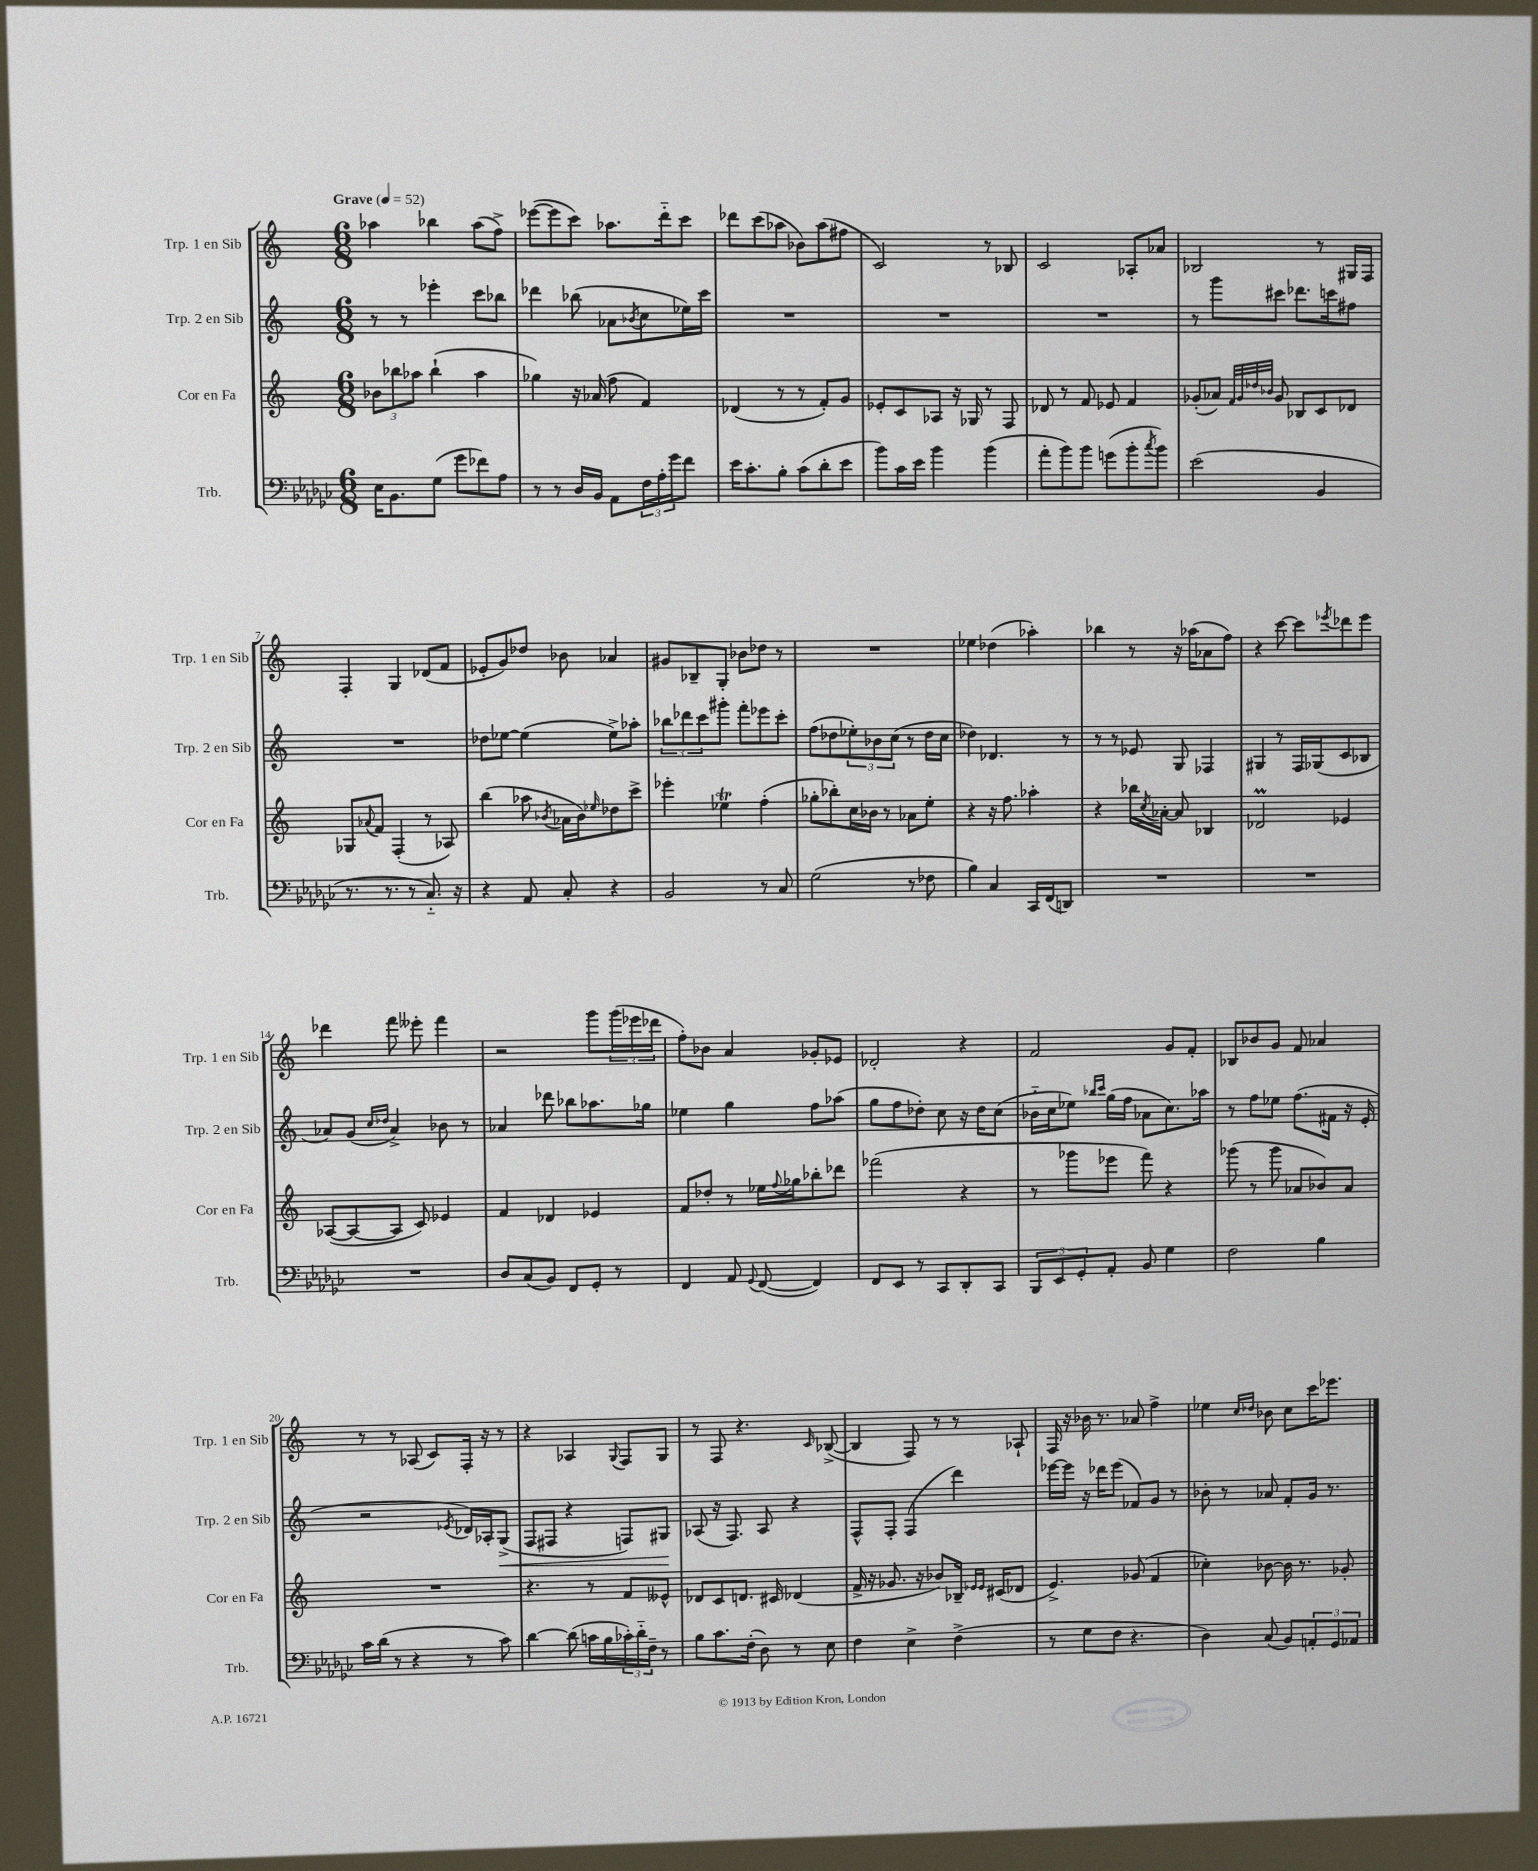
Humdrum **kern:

**kern	**kern	**kern	**kern
*staff4	*staff3	*staff2	*staff1
*clefF4	*clefG2	*clefG2	*clefG2
*k[b-e-a-d-g-c-]	*k[]	*k[]	*k[]
*M6/8	*M6/8	*M6/8	*M6/8
*MM52	*MM52	*MM52	*MM52
16E-	12b-	8r	4aa-
8.BB-	.	.	.
.	12bb-	.	.
.	.	8r	.
.	12aa-	.	.
(8G-	(4bb-`	4eee-'	4bb-
8g-	.	.	.
8f-)	4aa-	8ccc	(8aa-
8A-	.	8bb-	8ff^)
=	=	=	=
8r	4gg-)	4ddd-	([8eee-
8r	.	.	8eee-]
16D-	16r	(8bb-	8ccc)
16BB-	(16a-	.	.
8AA-	8ff	8a-	8.aa-
.	.	8qb-	.
24F	4f)	8cc	.
24A-'	.	.	.
.	.	.	16ddd'~
24g-	.	.	.
8f	.	16ee-)	8ccc
.	.	16ccc	.
=	=	=	=
16e-	(4d-	2.r	8ddd-
8.c-'	.	.	.
.	.	.	(8ccc
8B-'	8r	.	8aa-
(8c-	8r	.	8b-)
8d-'	8f')	.	(8aa-
8e-	8g	.	8ff#
=	=	=	=
8b-)	8e-'	2.r	2c)
16c-	8c	.	.
16e-	.	.	.
4b-	8A-	.	.
.	16r	.	.
.	16G-	.	.
(4b-	8r	.	8r
.	8F	.	8B-
=	=	=	=
8a-'	8d-	2.r	2c
8b-)	8r	.	.
8b-	8f	.	.
(8g	8e-	.	.
8b-'	4f	.	8A-'
8qcc-	.	.	.
8b-)	.	.	8a-
=	=	=	=
(2e-	(8g-'	8r	2B-
.	8a-)	8ggg	.
.	32qqf	.	.
.	32qqg-	.	.
.	32qqdd-	.	.
.	32qqb-	.	.
.	8g-	8ccc#	.
.	8B-	8.ddd-	.
4BB-	8c	.	8r
.	.	16ccc	.
.	8d-	8ff#	16G#
.	.	.	16F
=	=	=	=
8.r	8G-	2.r	4F'
.	8qqa-	.	.
.	8f	.	.
8.r	.	.	.
.	(4F'	.	4G
8r	.	.	.
8.C-'~)	8r	.	(8d-
.	8A-)	.	8f
16r	.	.	.
=	=	=	=
4r	(4bb	8dd-	8e-'
.	.	[8ee-	8g)
8AA-	8aa-	(4ee-]	8dd-
.	8qb-	.	.
8C-'	16a-	.	8b-
.	16b-)	.	.
.	16qqee-	.	.
4r	8dd-	8ee-^)	4a-
.	8ccc^	8aa-'	.
=	=	=	=
2BB-	4eee-'	12bb-	8g#
.	.	12ddd-	.
.	.	.	8B-~
.	.	12ccc	.
.	4ee-	8ggg#'	8G'
.	.	8fff'	8b-
8r	(4ff'	8eee-	8dd-
8C-	.	8ccc'	8r
=	=	=	=
(2G-	8gg-'	(8ff	2.r
.	8bb-')	8dd-	.
.	16cc	12ee-')	.
.	16b-	.	.
.	.	12b-	.
.	8r	.	.
.	.	(12cc	.
8r	8a-	8r	.
8F-	8ee'	16dd-	.
.	.	16cc	.
=	=	=	=
4B-)	4r	4dd-)	4ee-
4C-	16r	4.d-	(4dd-
.	8.ff	.	.
16CC-	4aa-'	.	4aa-')
(16FF	.	.	.
8DD)	.	8r	.
=	=	=	=
2.r	4r	8r	4bb-
.	.	8r	.
.	16bb-	8e-	8r
.	8qcc	.	.
.	[16a-'	.	.
.	8a-]	8G	16r
.	.	.	(16aa-
.	4B-	4F-	8a-
.	.	.	8ff)
=	=	=	=
2.r	2d-	4G#	4r
.	.	8r	[8ccc
.	.	16F	8ccc]
.	.	(16G-	.
.	.	.	8qeee-
.	4e-	8c	8ddd-
.	.	8B-	8eee-
=	=	=	=
2.r	([8A-	8a-)	4ddd-
.	8A-_	(8g	.
.	.	16qqcc	.
.	.	16qqdd-	.
.	8A-]	4a-^)	8fff
.	8c)	.	8eee--'
.	4e-	8b-	4fff
.	.	8r	.
=	=	=	=
8D-	4f	4a-	2r
(8C-	.	.	.
8BB-)	4d-	8ddd-	.
8FF	.	8bb-	.
8GG-'	4e-	8.aa-	8ggg
8r	.	.	(24ggg
.	.	.	24eee-
.	.	16gg-	.
.	.	.	24ddd-
=	=	=	=
4FF	8f	4ee-	8ff')
.	8dd-'	.	8b-
8AA-	8r	4gg	4a
8qqGG-	.	.	.
([8FF	16ee-	.	.
.	8qqff	.	.
.	16gg-	.	.
4FF])	8bb-'	8ff	8g-'
.	8ddd-	(8aa-	8e-
=	=	=	=
8FF	(2fff-	8gg	2d-'
8EE-	.	8ff	.
8r	.	8dd-')	.
8CC-	.	8cc	.
8DD-'	4r	16r	4r
.	.	16dd-	.
8CC-	.	(8cc	.
=	=	=	=
12BBB-	8r	16b-'~	2f
.	.	16cc	.
12EE-	.	.	.
.	8ggg-	8ee-)	.
12GG-'	.	.	.
.	.	16qqbb-	.
.	.	16qqccc	.
8AA-'	8eee-	(16gg	.
.	.	16ff	.
8BB-	8fff)	8a-	.
4G-	4r	8.cc)	8g
.	.	.	8f'
.	.	16aa-	.
=	=	=	=
2F	(8ggg-	8r	8B-
.	8r	8ff	8b-
.	8ggg-	8ee-	8g
.	8a-	(8.ff	8f
4B-	8b-)	.	4a-
.	.	16f#	.
.	8a-	16r	.
.	.	16e'	.
=	=	=	=
16c-	2.r	2r	8r
(16d-	.	.	.
8r	.	.	8r
4r	.	.	(8A-
.	.	.	8c)
.	.	8qe-	.
8r	.	16d-)	16F'
.	.	16A-'	16r
8c-)	.	(8G^	8r
=	=	=	=
[4d-	4.r	8F	4r
.	.	8F#	.
(8d-]	.	4r	4A-
16c	8r	.	.
16B-	.	.	.
.	.	.	8qqG
24c-')	8f	8F)	8F
24d-'~	.	.	.
24F~	.	.	.
8r	8e--^^	8G#	8G
=	=	=	=
8B-	8d-	(8A-	8r
8.c-	8c	16r	8F
.	.	8.F)	.
.	8.d	.	4.r
(16F'	.	.	.
8D-)	.	8A-	.
.	16c#	.	.
8r	(4d-	4r	.
.	.	.	16qqc
8E-	.	.	([8B-^
=	=	=	=
4F	16f^	8F^^	4B-]
.	16r	.	.
.	8.g-	8F'	.
4E-^	.	(4F	8F)
.	16r	.	.
.	8b-)	.	8r
(4F^	16B-~	4ddd)	8r
.	16qqe-	.	.
.	16qqe-	.	.
.	(16c#	.	.
.	8d-	.	8A-`
=	=	=	=
8r	4.e^)	[16eee-	16F
.	.	16eee-]	16r
8G-	.	16r	16b-
.	.	16ddd-	8.r
8F	.	(8eee-	.
4.r	(8g-	8f-)	8a-
.	4f	8g	4ff^
.	.	8r	.
=	=	=	=
4D-)	4cc-')	8b-'	4ee-
.	.	8r	.
.	.	.	16qqcc
.	.	.	16qqdd-
(8C-	[8b-	8a-	8b-
8BB-)	16b-]	8f'	8cc
.	8.r	.	.
12AA'	.	16g	16ccc
.	.	8.r	8.eee-
12GG-	.	.	.
.	8g-'	.	.
12AA-	.	.	.
==	==	==	==
*-	*-	*-	*-
